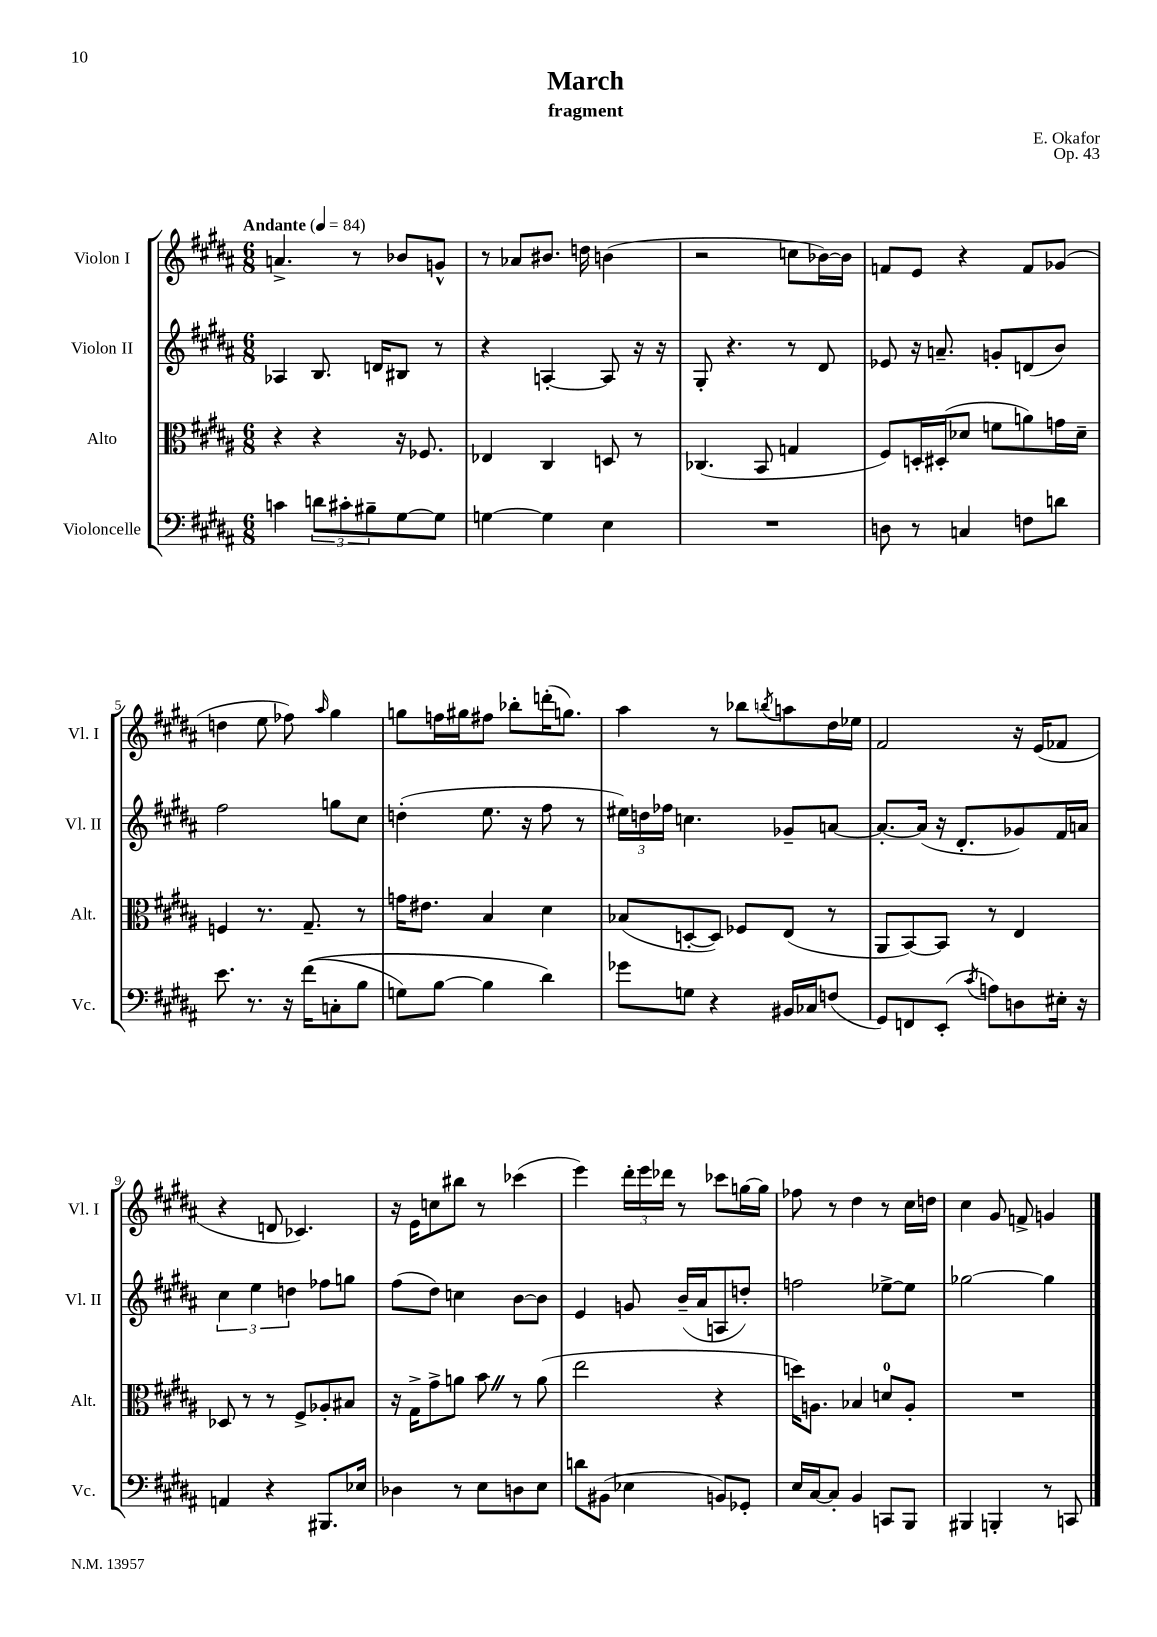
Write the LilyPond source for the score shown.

\header { title = "March" composer = "E. Okafor" subtitle = "fragment" opus = "Op. 43" }
<<
\new StaffGroup <<
\new Staff = "s0" \with { instrumentName = "Violon I" shortInstrumentName = "Vl. I" } {
    \clef treble \key b \major \numericTimeSignature \time 6/8 \tempo "Andante" 4 = 84
    a'4.-> r8 bes'8 g'8-^ |
    r8 aes'8 bis'8. d''16 b'4( |
    r2 c''8 bes'16~) bes'16 |
    f'8 e'8 r4 f'8 ges'8( |
    d''4 e''8 fes''8) \grace { ais''16 } gis''4 |
    g''8 f''16 gis''16 fis''8 bes''8-. d'''16-.( g''8.) |
    ais''4 r8 bes''8 \acciaccatura { b''8 } a''8 dis''16 ees''16 |
    fis'2 r16 e'16( fes'8 |
    r4 d'8 ces'4.) |
    r16 e'16 c''8 bis''8 r8 ces'''4( |
    e'''4) \tuplet 3/2 { dis'''16-. e'''16 des'''16 } r8 ces'''8 g''16~ g''16 |
    fes''8 r8 dis''4 r8 cis''16 d''16 |
    cis''4 gis'8 f'8-> g'4 \bar "|." |
}
\new Staff = "s1" \with { instrumentName = "Violon II" shortInstrumentName = "Vl. II" } {
    \clef treble \key b \major \numericTimeSignature \time 6/8
    aes4 b8. d'16 bis8 r8 |
    r4 a4~-. a8 r16 r16 |
    gis8-. r4. r8 dis'8 |
    ees'8 r16 a'8.-- g'8-. d'8( b'8) |
    fis''2 g''8 cis''8 |
    d''4-.( e''8. r16 fis''8 r8 |
    \tuplet 3/2 { eis''16) d''16 fes''16 } c''4. ges'8-- a'8~ |
    a'8.~-. a'16( r16 dis'8.-. ges'8) fis'16 a'16 |
    \tuplet 3/2 { cis''4 e''4 d''4 } fes''8 g''8 |
    fis''8( dis''8) c''4 b'8~ b'8 |
    e'4 g'8 b'16--( ais'16 a8 d''8-.) |
    f''2 ees''8~-> ees''8 |
    ges''2~ ges''4 \bar "|." |
}
\new Staff = "s2" \with { instrumentName = "Alto" shortInstrumentName = "Alt." } {
    \clef alto \key b \major \numericTimeSignature \time 6/8
    r4 r4 r16 fes8. |
    ees4 cis4 d8 r8 |
    ces4.( b,8 g4 |
    fis8) d16-. dis16-.( des'8 f'8 a'8) g'16 des'16-- |
    f4 r8. gis8.-- r8 |
    g'16 eis'8. b4 dis'4 |
    bes8( d8~-. d8) fes8 e8( r8 |
    ais,8 b,8~) b,8 r8 e4 |
    des8 r8 r8 fis8-> aes8-. bis8 |
    r16 gis16-> gis'8-> a'8 b'8 \once \override BreathingSign.text = \markup { \musicglyph "scripts.caesura.straight" } \breathe r8 a'8( |
    e''2 r4 |
    d''16) a8. bes4 d'8-0 a8-. |
    R2. \bar "|." |
}
\new Staff = "s3" \with { instrumentName = "Violoncelle" shortInstrumentName = "Vc." } {
    \clef bass \key b \major \numericTimeSignature \time 6/8
    c'4 \tuplet 3/2 { d'8 cis'8-. bis8-- } gis8~ gis8 |
    g4~ g4 e4 |
    R2. |
    d8 r8 c4 f8 d'8 |
    e'8. r8. r16 fis'16(\( c8-. b8 |
    g8) b8~ b4 dis'4\) |
    ges'8 g8 r4 bis,16 ces16 f8( |
    gis,8) f,8 e,8-.( \acciaccatura { cis'8 } a8) d8 eis16-. r16 |
    a,4 r4 bis,,8. ees16 |
    des4 r8 e8 d8 e8 |
    d'8 bis,8( ees4 b,8) ges,8-. |
    e16 cis16~ cis8-. b,4 c,8 b,,8 |
    bis,,4 b,,4-. r8 c,8 \bar "|." |
}
>>
>>
